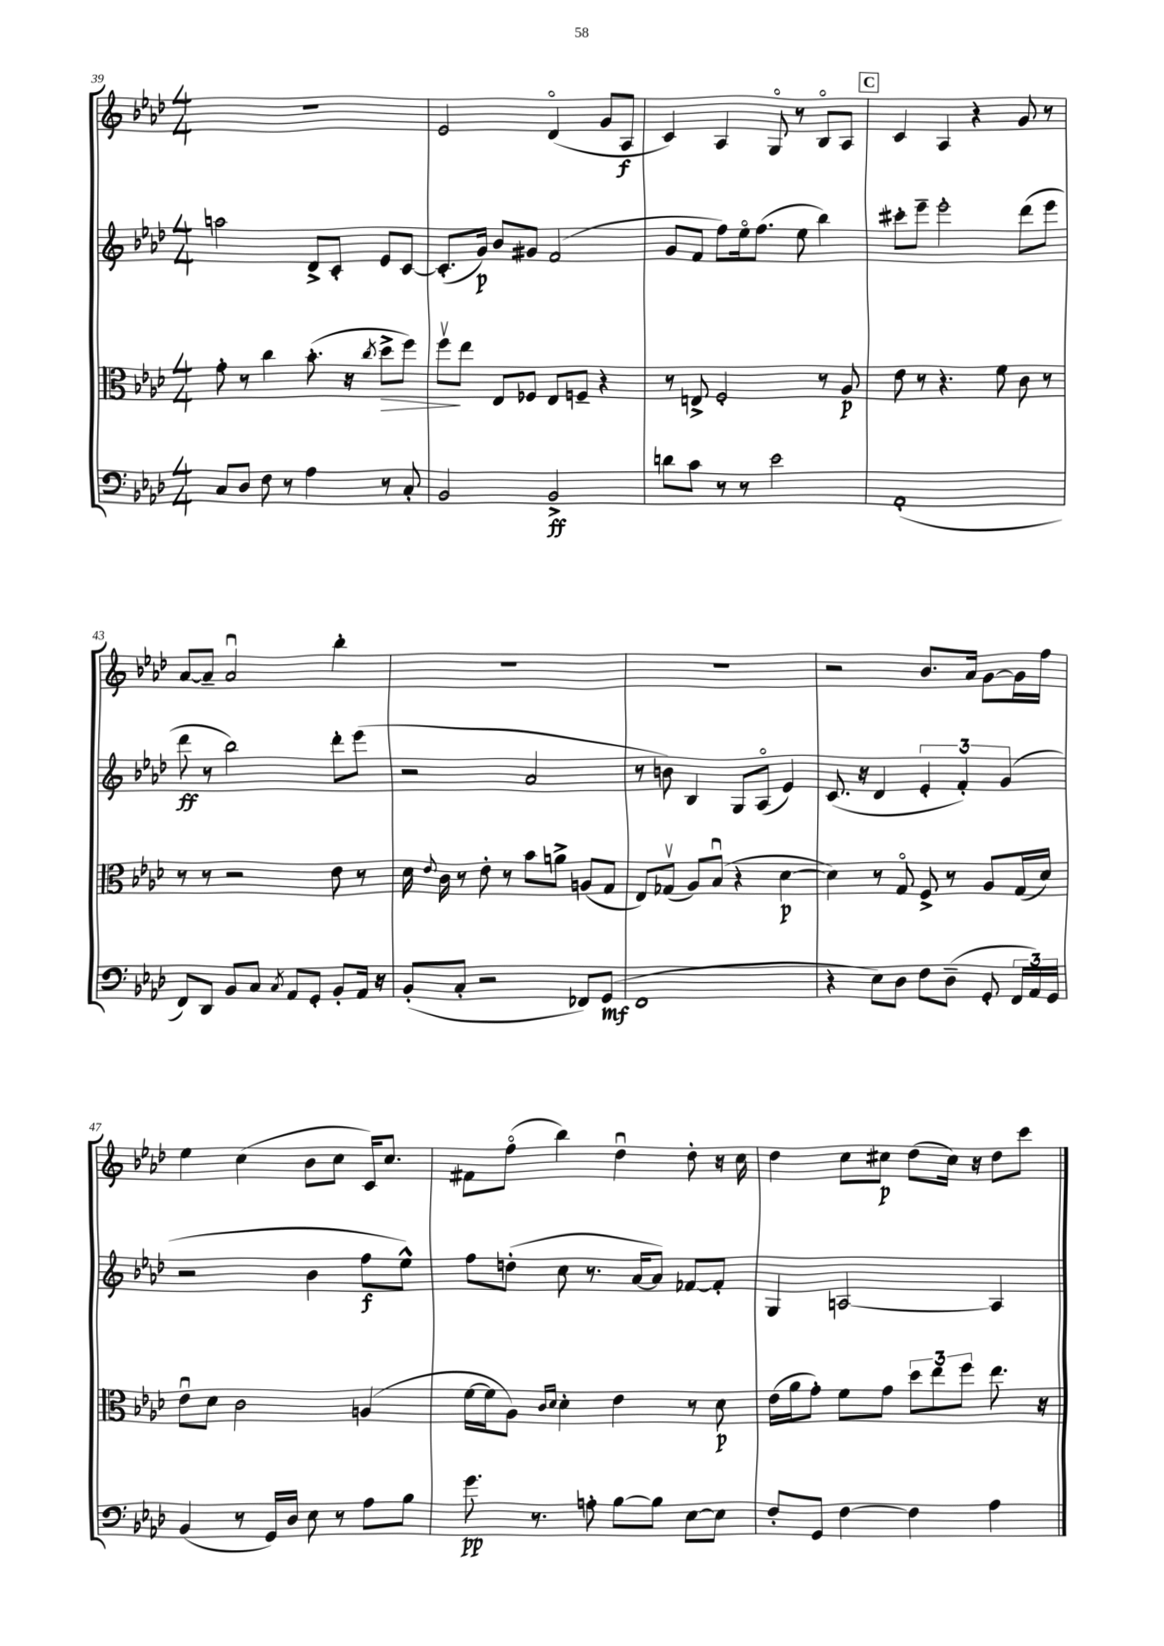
<<
\new StaffGroup <<
\new Staff = "s0" {
    \clef treble \key aes \major \numericTimeSignature \time 4/4
    \autoBeamOff R1 |
    ees'2 des'4\flageolet( g'8[ aes8]\f |
    c'4) aes4 g8\flageolet r8 bes8[\flageolet aes8] |
    \mark \markup { \box "C" } c'4 aes4 r4 g'8 r8 |
    aes'8[~ aes'8]-- aes'2\downbow bes''4-. |
    r1 |
    R1 |
    r2 bes'8.[ aes'16] g'8[~ g'16 f''16] |
    ees''4 c''4( bes'8[ c''8] c'16[) c''8.] |
    fis'8[ f''8]\flageolet( bes''4) des''4\downbow des''8-. r16 c''16 |
    des''4 c''8[ cis''8]\p des''8[( cis''16]) r16 des''8[ c'''8] \bar "|." |
}
\new Staff = "s1" {
    \clef treble \key aes \major \numericTimeSignature \time 4/4
    \autoBeamOff a''2 des'8[-> c'8]-. ees'8[ c'8]~ |
    c'8.[-.( g'16]\p) bes'8[ gis'8] f'2( |
    g'8[ f'8] f''8[) ees''16\flageolet f''8.]( ees''8 bes''4) |
    \mark \markup { \box "C" } cis'''8[-. ees'''8]-- ees'''2-. des'''8[( ees'''8] |
    des'''8\ff r8 bes''2) des'''8[-. ees'''8]( |
    r2 aes'2 |
    r8 b'8) bes4 g8[ aes8]\flageolet( ees'4) |
    c'8.( r16 des'4 \tuplet 3/2 { ees'4-. f'4-.) g'4( } |
    r2 bes'4 f''8[\f ees''8]-^) |
    f''8[ d''8]-.( c''8 r8. aes'16[~ aes'8]) fes'8[~ fes'8]-. |
    g4 a2~ a4 \bar "|." |
}
\new Staff = "s2" {
    \clef alto \key aes \major \numericTimeSignature \time 4/4
    \autoBeamOff g'8-. r8 c''4 bes'8.-.( r16 \acciaccatura { c''8 } des''8[->\> f''8]) |
    f''8[\upbow\! ees''8] ees8[ fes8] ees8[ f8]-- r4 |
    r8 e8-> f2-. r8 aes8\p |
    \mark \markup { \box "C" } ees'8 r8 r4. f'8 c'8 r8 |
    r8 r8 r2 ees'8 r8 |
    des'16 \appoggiatura { ees'8 } c'16 r8 ees'8-. r8 bes'8[ a'8]-> a8[( g8] |
    ees8[) ges8]\upbow( aes8[) bes8]\downbow( r4 des'4~\p |
    des'4) r8 g8\flageolet f8-> r8 aes8[ g16( des'16]) |
    ees'8[\downbow des'8] c'2 a4( |
    f'16[~ f'16 aes8]) \grace { c'16[ des'16] } des'4-. ees'4 r8 des'8\p |
    ees'16[( aes'16 g'8]-.) f'8[ g'8] \tuplet 3/2 { des''8[ ees''8 f''8] } ees''8. r16 \bar "|." |
}
\new Staff = "s3" {
    \clef bass \key aes \major \numericTimeSignature \time 4/4
    \autoBeamOff c8[ des8] f8 r8 aes4 r8 c8-. |
    bes,2 bes,2->\ff |
    d'8[ c'8] r8 r8 ees'2 |
    \mark \markup { \box "C" } aes,1-.( |
    f,8[) des,8] bes,8[ c8] \acciaccatura { c8 } aes,8[ g,8]-. bes,8[-. aes,16] r16 |
    bes,8[-.( c8]-. r2 fes,8[) g,8]\mf( |
    f,1 |
    r4 ees8[) des8] f8[ des8]--( g,8-. \tuplet 3/2 { f,16[ aes,16) g,16] } |
    bes,4( r8 g,16[) des16] ees8 r8 aes8[ bes8] |
    g'8.\pp r8. a8-. bes8[~ bes8] ees8[~ ees8] |
    f8[-. g,8] f4~ f4 aes4 \bar "|." |
}
>>
>>
\layout { \context { \Score currentBarNumber = #39 } }
